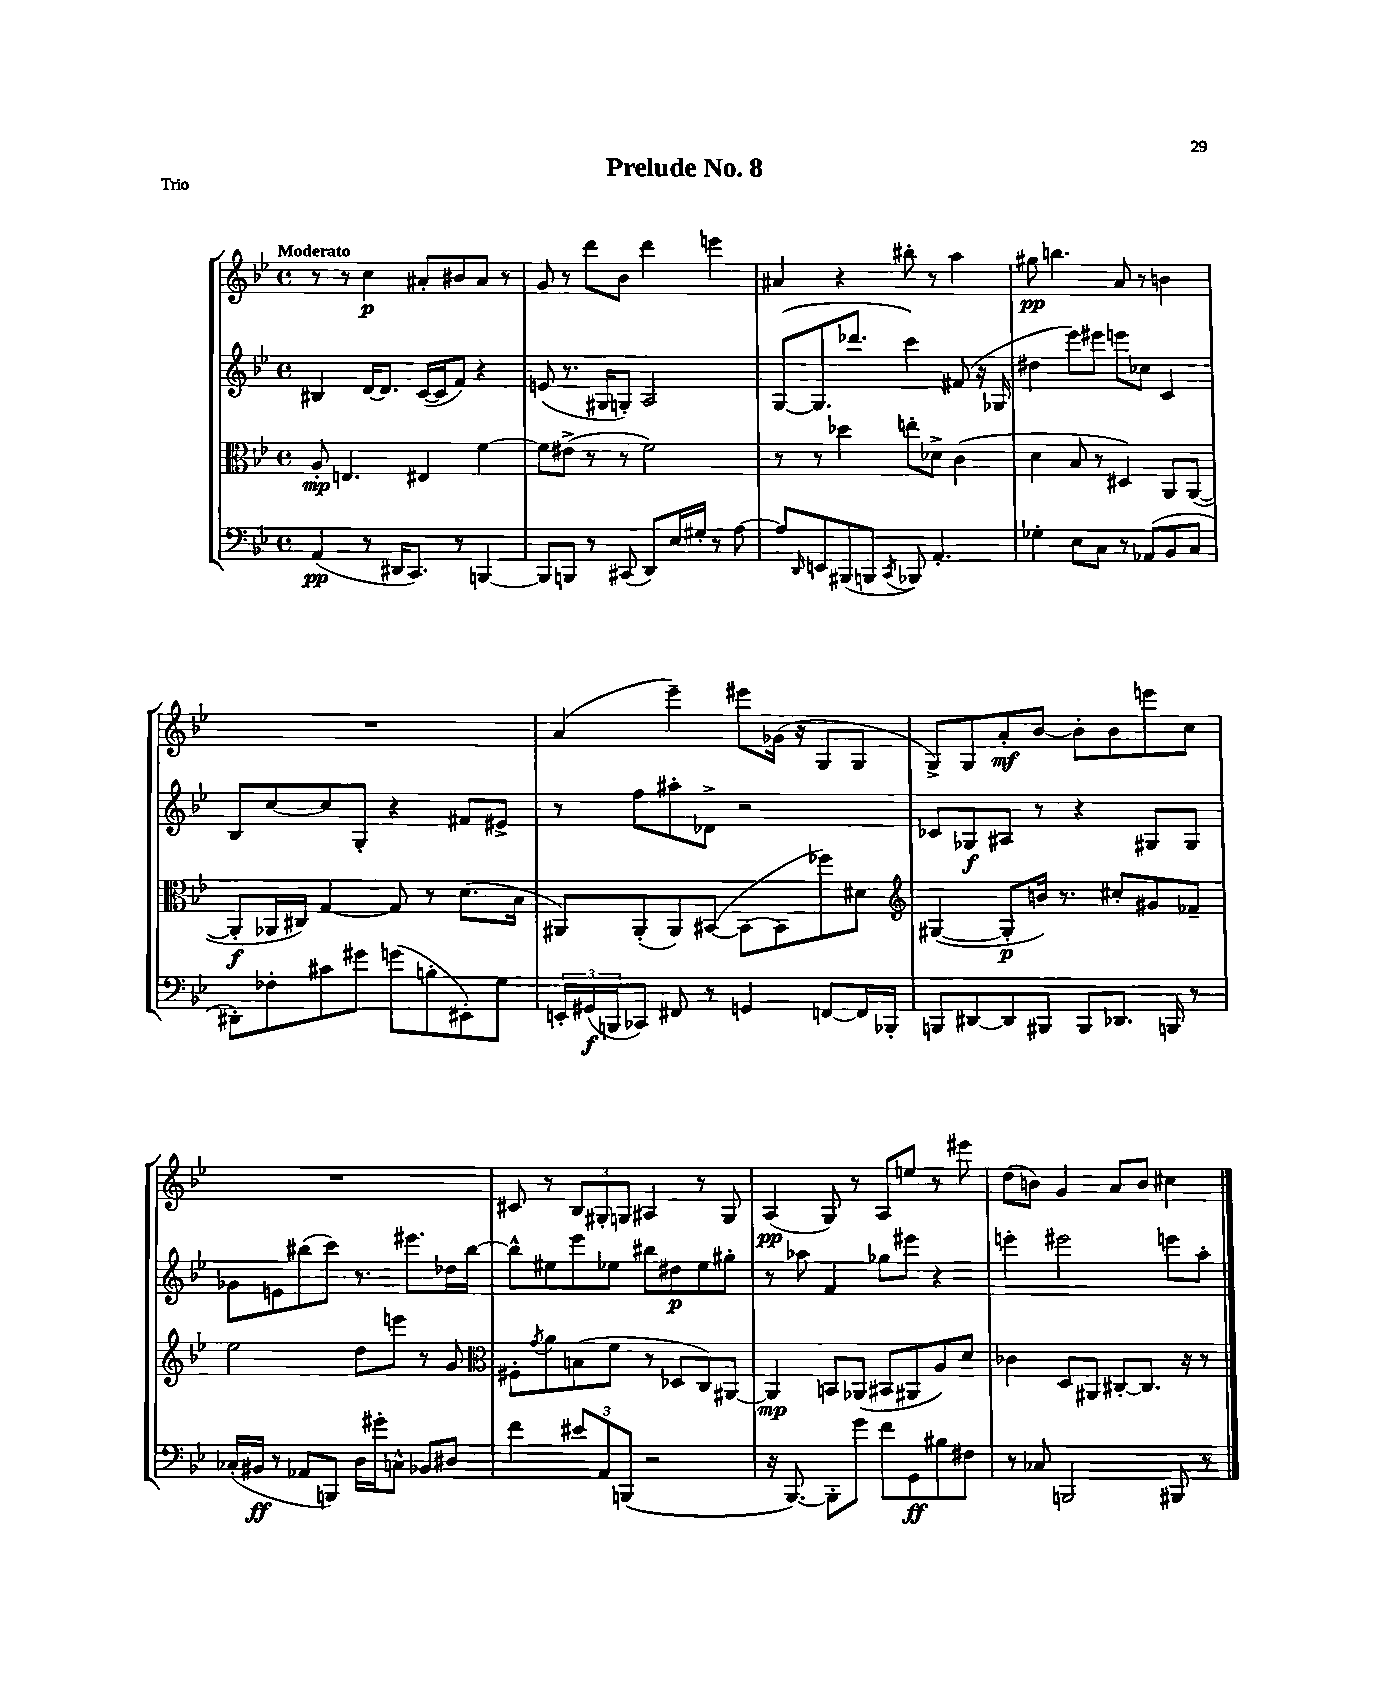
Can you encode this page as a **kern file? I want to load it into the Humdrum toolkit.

**kern	**dynam	**kern	**dynam	**kern	**dynam	**kern	**dynam
*part4	*part4	*part3	*part3	*part2	*part2	*part1	*part1
*staff4	*staff4	*staff3	*staff3	*staff2	*staff2	*staff1	*staff1
*clefF4	*	*clefC3	*	*clefG2	*	*clefG2	*
*k[b-e-]	*	*k[b-e-]	*	*k[b-e-]	*	*k[b-e-]	*
*M4/4	*	*M4/4	*	*M4/4	*	*M4/4	*
*met(c)	*	*met(c)	*	*met(c)	*	*met(c)	*
=1	=1	=1	=1	=1	=1	=1	=1
!	!	!	!	!	!	!LO:TX:a:B:t=Moderato	!
(4AA/	pp	8A'/	mp	4B#X/	.	8r	.
.	.	4.En/	.	.	.	8r	.
8r	.	.	.	[16d/KL	.	4cc\	p
.	.	.	.	8.d/J]	.	.	.
16DD#X/KL	.	.	.	.	.	.	.
8.CC/J)	.	.	.	.	.	.	.
.	.	4E#X/	.	([16c/LL	.	8a#X'/L	.
.	.	.	.	16c/J]	.	.	.
8r	.	.	.	8f/J)	.	8b#X/	.
[4BBBn/	.	[4f\	.	4r	.	8a#/J	.
.	.	.	.	.	.	8r	.
=2	=2	=2	=2	=2	=2	=2	=2
8BBB/L]	.	8f\L]	.	(8en/	.	8g/	.
8BBBn/J	.	(8e#X^\J	.	8.r	.	8r	.
8r	.	8r	.	.	.	8ddd\L	.
.	.	.	.	16G#X/KL	.	.	.
(8CC#X/	.	8r	.	8Gn'/J)	.	8b-\J	.
8DD/L)	.	2f\)	.	2A/	.	4ddd\	.
16E-/L	.	.	.	.	.	.	.
16G#X'/JJ	.	.	.	.	.	.	.
8r	.	.	.	.	.	4eeen\	.
[8A\	.	.	.	.	.	.	.
=3	=3	=3	=3	=3	=3	=3	=3
8A/L]	.	8r	.	([8G/L	.	4a#X/	.
16qqDD/	.	.	.	.	.	.	.
8EEn/	.	8r	.	8.G/]	.	.	.
(8BBB#X/	.	4dd-X\	.	.	.	4r	.
.	.	.	.	8.ddd-X/J	.	.	.
8BBBn/J	.	.	.	.	.	.	.
8qCC/	.	.	.	.	.	.	.
8BBB-X/)	.	8een'\L	.	4ccc\)	.	8bb#X'\	.
4.AA'/	.	8d-X^\J	.	.	.	8r	.
.	.	(4c\	.	(8f#X/	.	4aa\	.
.	.	.	.	16r	.	.	.
.	.	.	.	16G-X/	.	.	.
=4	=4	=4	=4	=4	=4	=4	=4
4G-X'\	.	4d\	.	4dd#X\	.	8gg#X\	pp
.	.	.	.	.	.	4.bbn\	.
8E-\L	.	8B-/	.	8eee-\L)	.	.	.
8C\J	.	8r	.	8eee#X\J	.	.	.
8r	.	4D#X/)	.	8eeen\L	.	8a/	.
(8AA-X/L	.	.	.	8cc-X\J	.	8r	.
8BB-/	.	8AA/L	.	4c/	.	4bn\	.
8C/J	.	([8AA/J	.	.	.	.	.
!!LO:LB:g=z
=5	=5	=5	=5	=5	=5	=5	=5
8DD#X'\L)	.	8AA'/L]	f	8B-/L	.	1r	.
8F-X'\	.	16AA-X/L	.	[8cc/	.	.	.
.	.	16C#X/JJ)	.	.	.	.	.
8c#X\	.	[4G/	.	8cc/]	.	.	.
8g#X\J	.	.	.	8G'/J	.	.	.
(8gn\L	.	8G/]	.	4r	.	.	.
8Bn'\	.	8r	.	.	.	.	.
8EE#X'\)	.	(8.d\L	.	8f#X/L	.	.	.
8G\J	.	.	.	8e#X^/J	.	.	.
.	.	16B-\Jk	.	.	.	.	.
=6	=6	=6	=6	=6	=6	=6	=6
24EEn'/LL	.	8AA#X/L)	.	8r	.	(4a/	.
(24GG#X/	f	.	.	.	.	.	.
24BBBn/J	.	.	.	.	.	.	.
8CC-X/J)	.	(8AA#'/	.	8ff\L	.	.	.
8FF#X/	.	8AA#/)	.	8aa#X'\	.	4eee-~\)	.
8r	.	([8BB#X/J	.	8d-X^\J	.	.	.
4GGn/	.	8BB#\L_	.	2r	.	8eee#X\L	.
.	.	8BB#\]	.	.	.	(16g-X\Jk	.
.	.	.	.	.	.	16r	.
[8FFn/L	.	8ff-X\)	.	.	.	8G/L	.
16FF/L]	.	8d#X\J	.	.	.	8G/J	.
16BBB-X'/JJ	.	.	.	.	.	.	.
=7	=7	=7	=7	=7	=7	=7	=7
*	*	*clefG2	*	*	*	*	*
8BBBn/L	.	([4G#X/	.	8c-X/L	.	8G^/L)	.
[8DD#X/	.	.	.	8G-X/	f	8G/	.
8DD#/]	.	8G#'/L]	p	8A#X/J	.	8a'/	mf
8BBB#X/J	.	16bn/Jk)	.	8r	.	[8b-/J	.
.	.	8.r	.	.	.	.	.
8BBB#/L	.	.	.	4r	.	8b-'\L]	.
8.DD-X/J	.	8cc#X'/L	.	.	.	8b-\	.
.	.	8g#X/	.	8G#X/L	.	8eeen\	.
16BBBn/	.	.	.	.	.	.	.
8r	.	8f-X~/J	.	8G#/J	.	8cc\J	.
!!LO:LB:g=z
=8	=8	=8	=8	=8	=8	=8	=8
(16C-X'/LL	.	2ee-\	.	8g-X\L	.	1r	.
16BB#X/JJ	ff	.	.	.	.	.	.
8r	.	.	.	8en\	.	.	.
8AA-X/L	.	.	.	(8bb#X\	.	.	.
8BBBn/J)	.	.	.	8ccc\J)	.	.	.
16D\LL	.	8dd\L	.	8.r	.	.	.
16g#X'\J	.	.	.	.	.	.	.
8Cn^^\J	.	8eeen\J	.	.	.	.	.
.	.	.	.	8.eee#X\L	.	.	.
8BB-X/L	.	8r	.	.	.	.	.
8D#X/J	.	8g/	.	16dd-X\L	.	.	.
.	.	.	.	[16bb#\JJ	.	.	.
=9	=9	=9	=9	=9	=9	=9	=9
*	*	*clefC3	*	*	*	*	*
4f\	.	8F#X'\L	.	8bb#^^\L]	.	8c#X/	.
.	.	8qg/	.	.	.	.	.
.	.	8a\	.	8ee#X\	.	8r	.
12e#X/L	.	(8Bn\	.	8eee-\	.	12B-/L	.
12AA/	.	.	.	.	.	12G#X'/	.
.	.	8f\J	.	8ee-X\J	.	.	.
(12BBBn/J	.	.	.	.	.	12Gn/J	.
2r	.	8r	.	8bb#X\L	.	4A#X/	.
.	.	8D-X/L	.	8dd#X\	p	.	.
.	.	8C/)	.	8ee-\	.	8r	.
.	.	[8AA#X/J	.	8gg#X'\J	.	8G/	.
=10	=10	=10	=10	=10	=10	=10	=10
16r	.	4AA#/]	mp	8r	.	(4A/	pp
[8.BBB-/)	.	.	.	.	.	.	.
.	.	.	.	8aa-X\	.	.	.
8BBB-'\L]	.	8BBn/L	.	4f/	.	8G/)	.
8g\J	.	(8AA-X/J	.	.	.	8r	.
8f\L	.	8BB#X/L	.	8gg-X\L	.	8A/L	.
8GG\	ff	8AA#X/	.	8eee#X\J	.	8een/J	.
8B#X\	.	8A/)	.	4r	.	8r	.
8F#X\J	.	8d/J	.	.	.	8eee#X\	.
=11	=11	=11	=11	=11	=11	=11	=11
8r	.	4c-X\	.	4eeen'\	.	(8dd\L	.
8C-X/	.	.	.	.	.	8bn\J)	.
2BBBn/	.	8D/L	.	2eee#X\	.	4g/	.
.	.	8AA#X/J	.	.	.	.	.
.	.	[8C#X'/L	.	.	.	8a/L	.
.	.	8.C#/J]	.	.	.	8b/J	.
8BBB#X/	.	.	.	8eeen\L	.	4cc#X\	.
.	.	16r	.	.	.	.	.
8r	.	8r	.	8aa'\J	.	.	.
==	==	==	==	==	==	==	==
*-	*-	*-	*-	*-	*-	*-	*-
